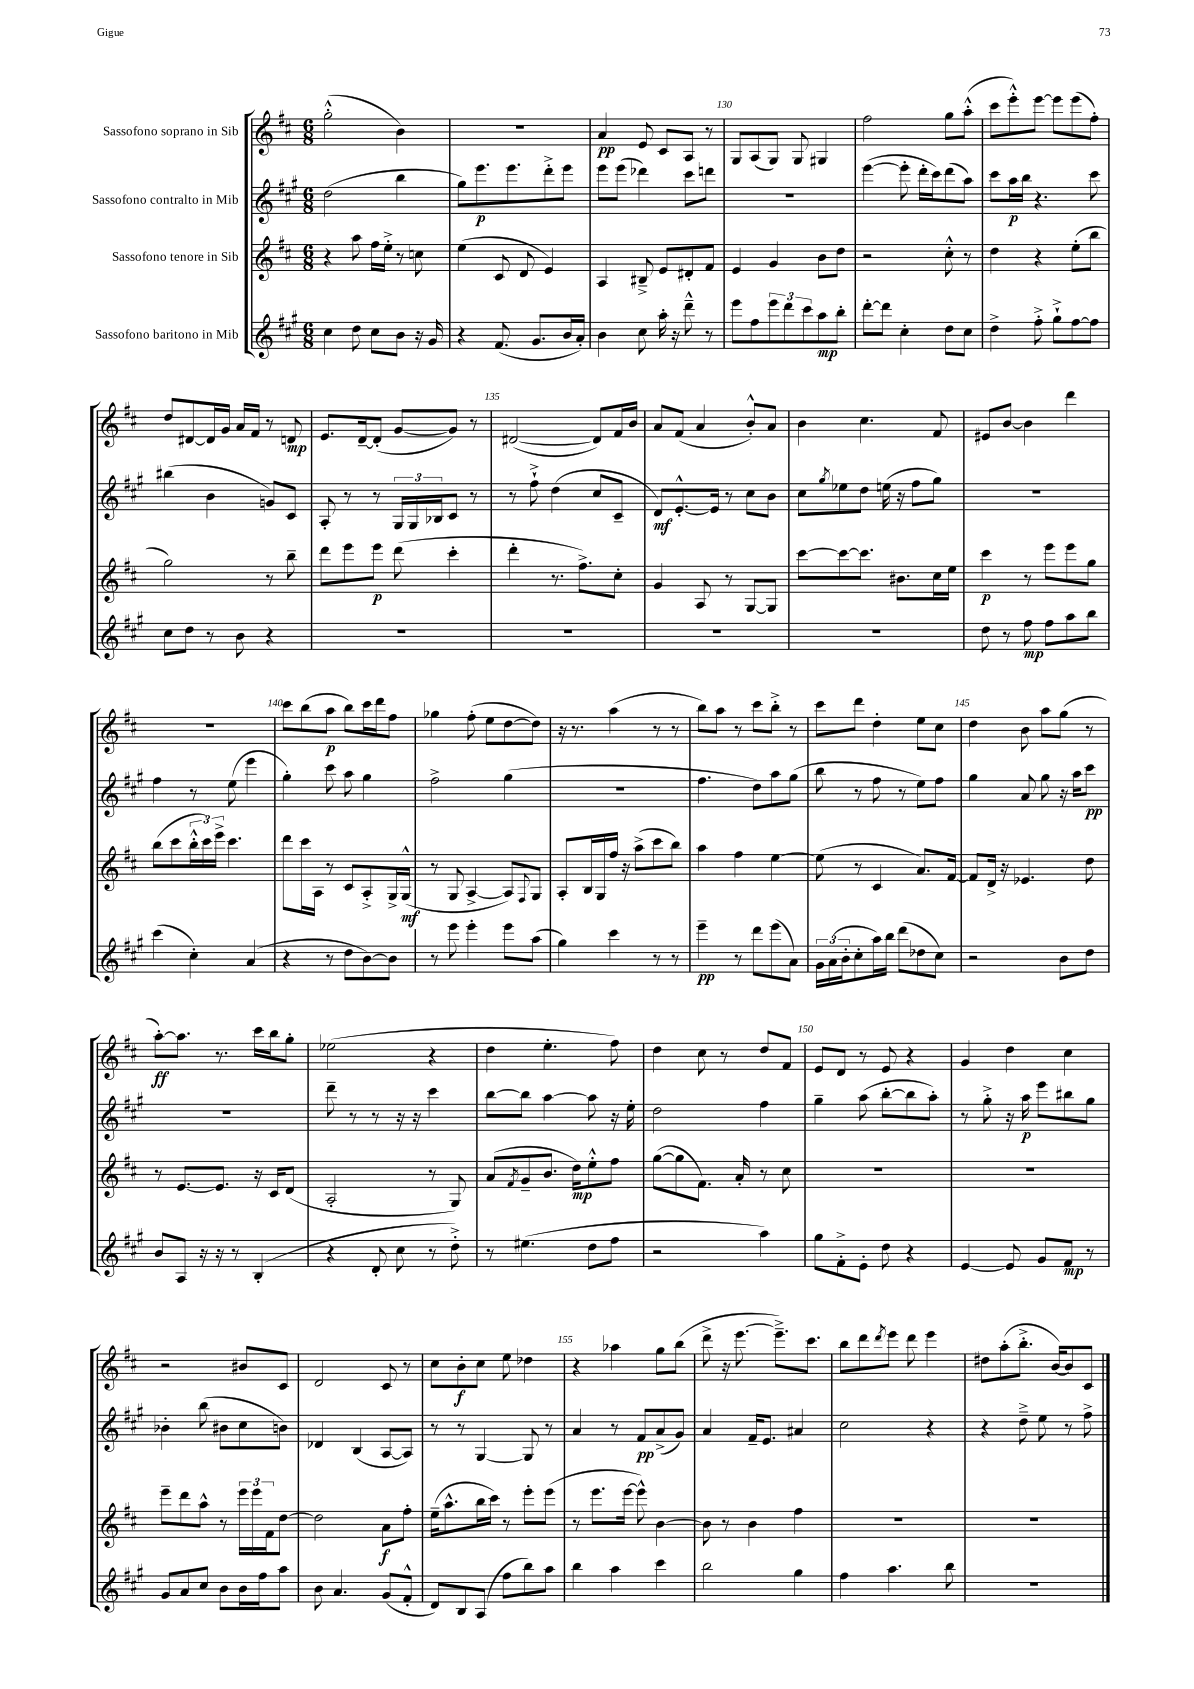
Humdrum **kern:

**kern	**kern	**kern	**kern
*staff4	*staff3	*staff2	*staff1
*clefG2	*clefG2	*clefG2	*clefG2
*k[f#c#g#]	*k[f#c#]	*k[f#c#g#]	*k[f#c#]
*M6/8	*M6/8	*M6/8	*M6/8
4cc#	4r	(2dd	(2gg'^^
8dd	8aa	.	.
8cc#	16ff#	.	.
.	16ee'^	.	.
8b	8r	4bb	4b)
16r	8cc	.	.
16g#	.	.	.
=	=	=	=
4r	(4ee	8gg#)	2.r
.	.	8.eee	.
(8.f#	8c#	.	.
.	.	8.eee	.
.	8d	.	.
8.g#	.	.	.
.	4e)	8ddd'^	.
16b	.	8eee	.
16a')	.	.	.
=	=	=	=
4b	4A	8eee	4a
.	.	(8eee	.
8cc#	8B#~^	4ddd-)	8e
16aa'	8e	.	8c#
16r	.	.	.
8ddd~^^	8d#'	8ccc#	8A
8r	8f#	8ddd	8r
=	=	=	=
8eee	4e	2.r	8G
8ff#	.	.	(8A
12eee	4g	.	8G)
12ddd	.	.	.
.	.	.	8G
12ccc#	.	.	.
8aa	8b	.	4G#
8bb'	8dd	.	.
=	=	=	=
[8ddd'	2r	([4eee	2ff#
8ddd]	.	.	.
4cc#'	.	8eee']	.
.	.	16ddd'	.
.	.	16ccc#)	.
8dd	8cc#'^^	(8ddd	8gg
8cc#	8r	8aa)	(8aa'^^
=	=	=	=
4dd^	4dd	8ccc#	8ccc#
.	.	16aa	8eee'^^)
.	.	16bb	.
8ff#'^	4r	4.r	[8eee
8gg#`^	.	.	8eee]
[8ff#	(8ee'	.	(8eee
8ff#]	8bb	8ccc#	8ff#')
=	=	=	=
8cc#	2gg)	(4bb#	8dd
8dd	.	.	[8d#
8r	.	4b	16d#]
.	.	.	16g
8b	.	.	16a
.	.	.	16f#
4r	8r	8g)	8r
.	8bb~	8c#	8d
=	=	=	=
2.r	8ddd	8A'	8.e
.	8eee	8r	.
.	.	.	[16d~
.	8eee	8r	(8d']
.	(8ddd	24G#	[8g
.	.	24G#	.
.	.	24B-	.
.	4ccc#'	8c#	8g])
.	.	8r	8r
=	=	=	=
2.r	4ddd'	8r	([2d#
.	.	8ff#`^	.
.	8.r	(4dd	.
.	8.ff#^)	.	.
.	.	8cc#	8d#])
.	8cc#'	8c#~	16f#
.	.	.	16b
=	=	=	=
2.r	4g	8d)	8a
.	.	[8.e'^^	(8f#
.	8A	.	4a
.	.	16e]	.
.	8r	8r	.
.	[8G	8cc#	8b'^^)
.	8G]	8b	8a
=	=	=	=
2.r	[8ccc#	8cc#	4b
.	.	8qgg#	.
.	8ccc#_	8ee-	.
.	8.ccc#]	8dd	4.cc#
.	.	(16ee	.
.	8.b#	16r	.
.	.	8ff#	.
.	16cc#	8gg#)	8f#
.	16ee	.	.
=	=	=	=
8dd	4ccc#	2.r	8e#
8r	.	.	[8b
8ff#	8r	.	4b]
8ff#	8eee	.	.
8aa	8eee	.	4ddd
8bb	8gg	.	.
=	=	=	=
(4ccc#	(8bb	4ff#	2.r
.	8ccc#	.	.
4cc#')	24bb'^^	8r	.
.	24ccc#)	.	.
.	24eee^	.	.
.	4.ccc#	(8ee	.
(4a	.	4eee	.
=	=	=	=
4r	8ddd	4gg#')	8ccc#
.	16ccc#	.	(8bb
.	16A	.	.
8r	8r	8ccc#	8aa
8dd	8c#	8aa	8bb)
[8b)	8A'^	4gg#	16ccc#
.	.	.	16ddd
8b]	16G^	.	8ff#
.	(16G^^	.	.
=	=	=	=
8r	8r	2ff#^	4gg-
8eee	8G	.	.
4eee'	[4A^	.	(8ff#'
.	.	.	8ee
8eee	8A])	(4gg#	[8dd
.	8qqF#	.	.
(8aa	8G	.	8dd])
=	=	=	=
4gg#)	8A'	2.r	16r
.	.	.	8.r
.	16B	.	.
.	16G	.	.
4ccc#	16ff#	.	(4aa
.	16r	.	.
.	(8aa^	.	.
8r	8ccc#	.	8r
8r	8bb)	.	8r
=	=	=	=
4eee~	4aa	4.ff#	8bb)
.	.	.	8aa
8r	4ff#	.	8r
8ddd	.	8dd)	8ccc#
(8eee	[4ee	8aa	8bb'^
8a)	.	(8gg#	8r
=	=	=	=
24g#	(8ee]	8bb	8ccc#
(24a	.	.	.
24b'	.	.	.
8cc#'	8r	8r	8ddd
16aa)	4c#	8ff#	4dd'
16bb	.	.	.
(8ddd	.	8r	.
8dd-	8.a)	8ee)	8ee
8cc#)	.	8ff#	8cc#
.	[16f#	.	.
=	=	=	=
2r	8f#]	4gg#	4dd
.	16d^	.	.
.	16r	.	.
.	4.e-	8a	8b
.	.	8gg#	8aa
8b	.	16r	(8gg
.	.	16aa	.
8dd	8dd	8ccc#	8r
=	=	=	=
8b	8r	2.r	[8aa')
8A	[8.e	.	8.aa]
16r	.	.	.
16r	8.e]	.	8.r
8r	.	.	.
(4B'	16r	.	16ccc#
.	16c#	.	16bb
.	(8d	.	8gg'
=	=	=	=
4r	2A'	8ddd~	(2ee-
.	.	8r	.
8d'	.	8r	.
8cc#	.	16r	.
.	.	16r	.
8r	8r	4ccc#	4r
8dd'^)	8G)	.	.
=	=	=	=
8r	(8a	[8bb	4dd
.	8qf#	.	.
(4.ee#	8g~	8bb]	.
.	8.b	[4aa	4.ee'
.	16dd)	.	.
8dd	8ee'^^	8aa]	.
8ff#	8ff#	16r	8ff#)
.	.	16ee'	.
=	=	=	=
2r	([8gg	2dd	4dd
.	8gg]	.	.
.	8.f#)	.	8cc#
.	.	.	8r
.	16a'	.	.
4aa)	8r	4ff#	8dd
.	8cc#	.	8f#
=	=	=	=
8gg#	2.r	4gg#~	8e
8f#'^	.	.	8d
8e'	.	(8aa	8r
8dd	.	[8bb'	8e
4r	.	8bb]	4r
.	.	8aa')	.
=	=	=	=
[4e	2.r	8r	4g
.	.	8gg#'^	.
8e]	.	16r	4dd
.	.	16aa	.
8g#	.	8eee	.
8f#	.	8bb#	4cc#
8r	.	8gg#	.
=	=	=	=
8g#	8eee~	4b-'	2r
8a	8ddd	.	.
8cc#	8aa^^	(8bb	.
8b	8r	8b#	.
16b	24eee	8cc#	8b#
.	24eee	.	.
16ff#	.	.	.
.	24f#	.	.
8aa	[8dd	8b)	8c#
=	=	=	=
8b	2dd]	4d-	2d
4.a	.	.	.
.	.	(4B	.
(8g#	8a	[8A	8c#
8f#'^^	8ff#'	8A])	8r
=	=	=	=
8d)	(16ee~	8r	8cc#
.	8.aa^^	.	.
8B	.	8r	8b'
(8A	16bb	[4G#	8cc#
.	16ccc#)	.	.
8ff#	8r	.	8ee
8bb)	8eee'	8G#]	4dd-
8aa	(8eee	8r	.
=	=	=	=
4bb	8r	4a	4r
.	8.eee	.	.
4aa	.	8r	4aa-
.	[16eee	.	.
.	8eee^^])	8f#	.
4ccc#	[4b	(8a^	8gg
.	.	8g#)	(8bb
=	=	=	=
2bb	8b]	4a	8ddd^
.	8r	.	16r
.	.	.	[8.eee
.	4b	16f#~	.
.	.	8.e	.
.	.	.	8.eee~^])
4gg#	4ff#	4a#	.
.	.	.	8.ccc#
=	=	=	=
4ff#	2.r	2cc#	8bb
.	.	.	8ddd
.	.	.	8qddd
4.aa	.	.	8eee
.	.	.	8ddd
.	.	4r	4eee
8bb	.	.	.
=	=	=	=
2.r	2.r	4r	8dd#
.	.	.	(8aa'
.	.	8dd~^	8.bb'^
.	.	8ee	.
.	.	.	[16b)
.	.	8r	8b]
.	.	8ff#^	8c#
==	==	==	==
*-	*-	*-	*-
